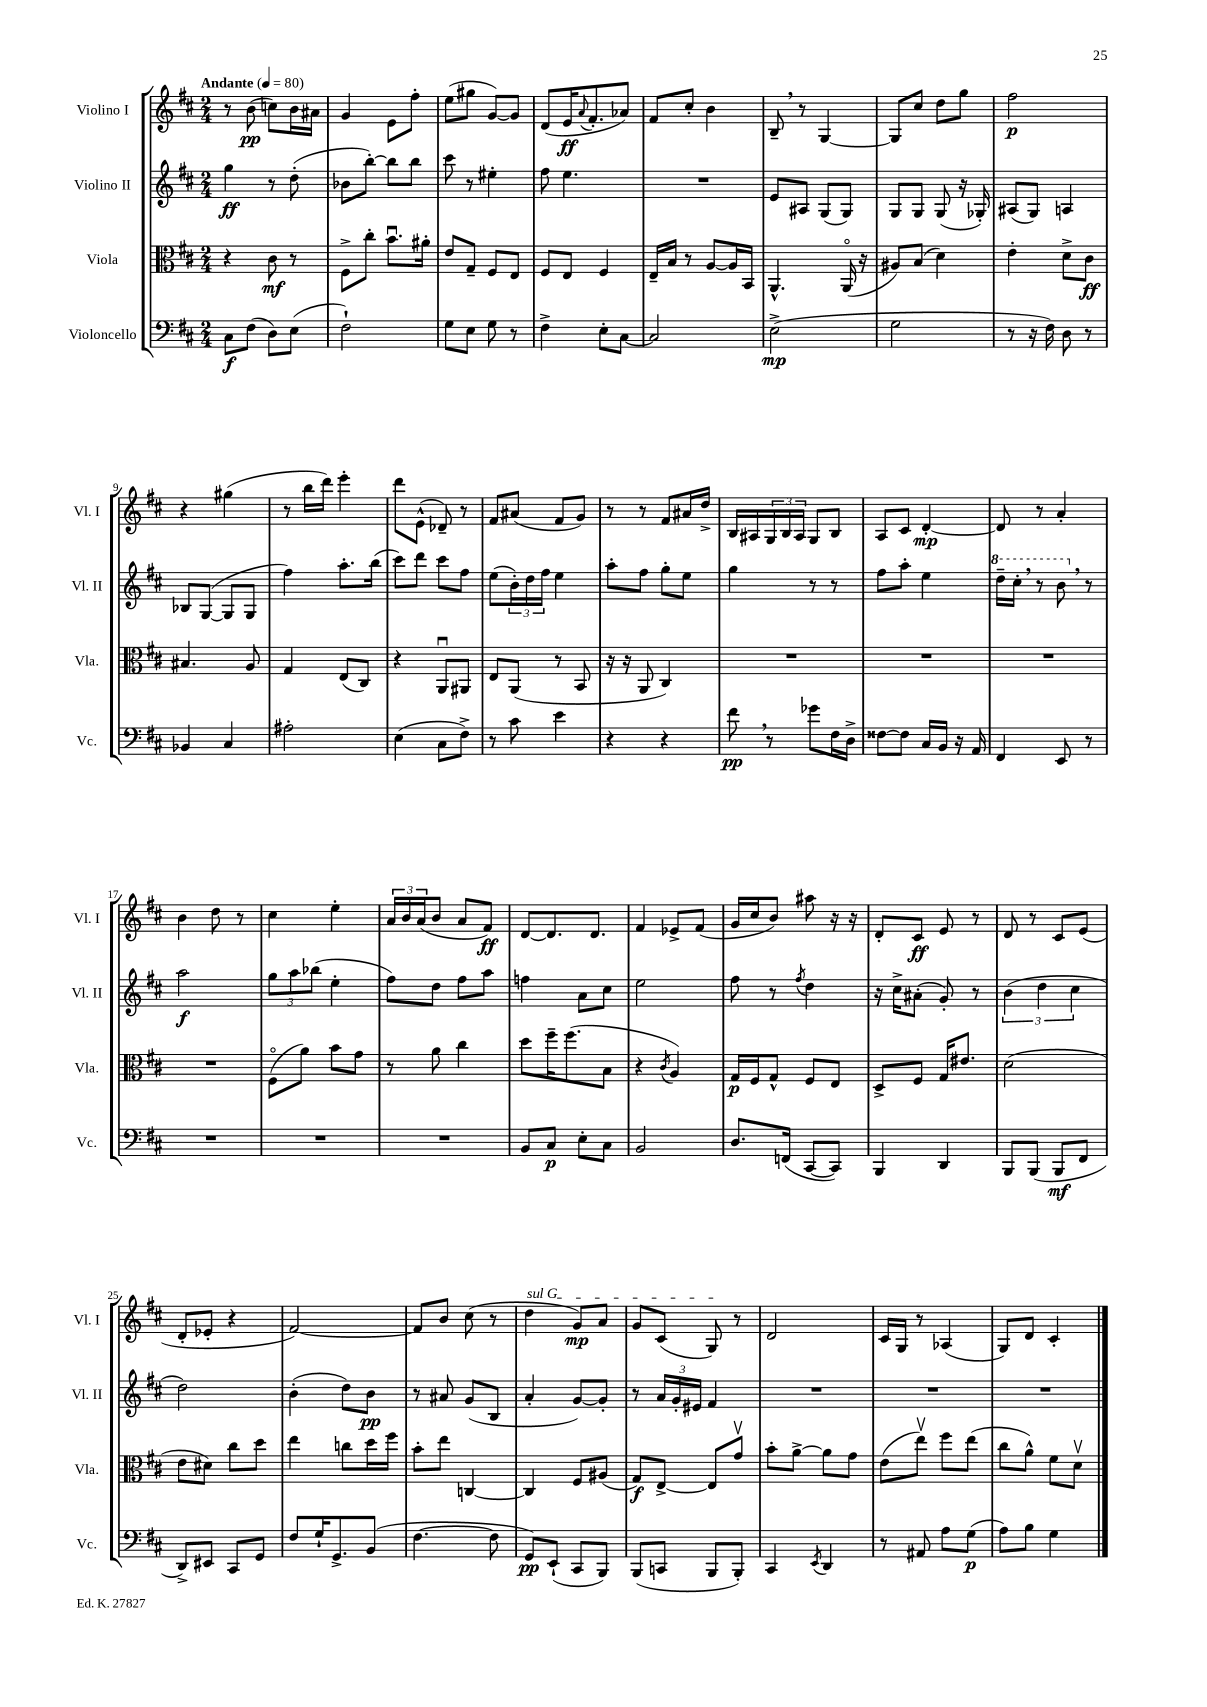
<<
\new StaffGroup <<
\new Staff = "s0" \with { instrumentName = "Violino I" shortInstrumentName = "Vl. I" } {
    \clef treble \key d \major \numericTimeSignature \time 2/4 \tempo "Andante" 4 = 80
    r8 b'8\pp( c''8) b'16 ais'16 |
    g'4 e'8 fis''8-. |
    e''8( gis''8 g'8~) g'8 |
    d'8( e'16\ff \appoggiatura { a'8 } fis'8.-. aes'8) |
    fis'8 cis''8-. b'4 |
    b8-- \breathe r8 g4~ |
    g8 cis''8 d''8 g''8 |
    fis''2\p |
    r4 gis''4( |
    r8 b''16 d'''16) e'''4-. |
    d'''8 e'8-^( des'8--) r8 |
    fis'8 ais'8( fis'8 g'8) |
    r8 r8 fis'8 ais'16 d''16-> |
    b16 ais16 \tuplet 3/2 { g16 b16 ais16 } g8 b8 |
    a8 cis'8 d'4~-.\mp |
    d'8 r8 a'4-. |
    b'4 d''8 r8 |
    cis''4 e''4-. |
    \tuplet 3/2 { a'16 b'16 a'16( } b'8 a'8 fis'8\ff) |
    d'8~ d'8. d'8. |
    fis'4 ees'8-> fis'8( |
    g'16 cis''16 b'8) ais''8 r16 r16 |
    d'8-. cis'8\ff e'8 r8 |
    d'8 r8 cis'8 e'8( |
    d'8-. ees'8-. r4 |
    fis'2~) |
    fis'8 b'8 cis''8( r8 |
    \once \override TextSpanner.bound-details.left.text = \markup { \italic "sul G" } d''4\startTextSpan g'8\mp) a'8 |
    g'8 cis'8( g8\stopTextSpan) r8 |
    d'2 |
    cis'16 g16 r8 aes4( |
    g8) d'8 cis'4-. \bar "|." |
}
\new Staff = "s1" \with { instrumentName = "Violino II" shortInstrumentName = "Vl. II" } {
    \clef treble \key d \major \numericTimeSignature \time 2/4
    g''4\ff r8 d''8-.( |
    bes'8 b''8~-.) b''8 b''8 |
    cis'''8 r8 eis''4-. |
    fis''8 e''4. |
    R2 |
    e'8 ais8 g8( g8) |
    g8 g8 g8( r16 ges16-.) |
    ais8( g8) a4 |
    bes8 g8~( g8 g8 |
    fis''4) a''8.-. b''16( |
    cis'''8) d'''8 cis'''8 fis''8 |
    e''8( \tuplet 3/2 { b'16-.) d''16 fis''16 } e''4 |
    a''8-. fis''8 g''8-. e''8 |
    g''4 r8 r8 |
    fis''8 a''8-. e''4 |
    \ottava #1 d'''16-- cis'''16-. \breathe r8 b''8 \breathe \ottava #0 r8 |
    a''2\f |
    \tuplet 3/2 { g''8 a''8 bes''8( } e''4-. |
    fis''8) d''8 fis''8 a''8 |
    f''4 a'8 cis''8 |
    e''2 |
    fis''8 r8 \acciaccatura { fis''8 } d''4 |
    r16 cis''16-> ais'8-.( g'8-.) r8 |
    \tuplet 3/2 { b'4( d''4 cis''4 } |
    d''2) |
    b'4-.( d''8) b'8\pp |
    r8 ais'8 g'8( b8 |
    a'4-. g'8~) g'8-. |
    r8 \tuplet 3/2 { a'16 g'16-. eis'16 } fis'4 |
    R2 |
    R2 |
    R2 \bar "|." |
}
\new Staff = "s2" \with { instrumentName = "Viola" shortInstrumentName = "Vla." } {
    \clef alto \key d \major \numericTimeSignature \time 2/4
    r4 cis'8\mf r8 |
    fis8-> cis''8-. b'8.\downbow ais'16-. |
    e'8 g8-- fis8 e8 |
    fis8 e8 fis4 |
    e16-- b16 r8 a8~ a16 b,16 |
    a,4.-^ a,16\flageolet( r16 |
    ais8) b8( d'4) |
    e'4-. d'8-> cis'8\ff |
    bis4. a8 |
    g4 e8( cis8) |
    r4 a,8\downbow ais,8 |
    e8 a,8( r8 b,8 |
    r16 r16 a,8 cis4) |
    R2 |
    R2 |
    R2 |
    R2 |
    fis8\flageolet( a'8) b'8 g'8 |
    r8 a'8 cis''4 |
    d''8 fis''16-- fis''8.( b8 |
    r4 \acciaccatura { cis'8 } a4) |
    g16\p fis16 g8-^ fis8 e8 |
    d8-> fis8 g16 eis'8. |
    d'2( |
    e'8 dis'8) cis''8 d''8 |
    e''4 c''8 d''16 fis''16 |
    b'8-. e''8 c4~ |
    c4 fis8 ais8( |
    g8\f) e8~-> e8 g'8\upbow |
    b'8-. a'8~-> a'8 g'8 |
    e'8( e''8\upbow) fis''8 e''8( |
    cis''8 a'8-^) fis'8 d'8\upbow \bar "|." |
}
\new Staff = "s3" \with { instrumentName = "Violoncello" shortInstrumentName = "Vc." } {
    \clef bass \key d \major \numericTimeSignature \time 2/4
    cis8\f fis8( d8) e8( |
    fis2-!) |
    g8 e8 g8 r8 |
    fis4-> e8-. cis8~ |
    cis2 |
    e2->\mp( |
    g2 |
    r8 r16 fis16) d8 r8 |
    bes,4 cis4 |
    ais2-. |
    e4( cis8 fis8->) |
    r8 cis'8 e'4 |
    r4 r4 |
    fis'8\pp \breathe r8 ges'8 fis16 d16-> |
    fisis8~ fisis8 cis16 b,16 r16 a,16 |
    fis,4 e,8 r8 |
    R2 |
    R2 |
    R2 |
    b,8 cis8\p e8-. cis8 |
    b,2 |
    d8. f,16( cis,8~ cis,8) |
    b,,4 d,4 |
    b,,8 b,,8( b,,8\mf fis,8 |
    d,8->) eis,8 cis,8 g,8 |
    fis8 g16-! g,8.-> b,8( |
    fis4.~ fis8 |
    g,8\pp) e,8-!( cis,8 b,,8) |
    b,,8( c,8 b,,8 b,,8-.) |
    cis,4 \acciaccatura { e,8 } d,4 |
    r8 ais,8 a8 g8\p( |
    a8) b8 g4 \bar "|." |
}
>>
>>
